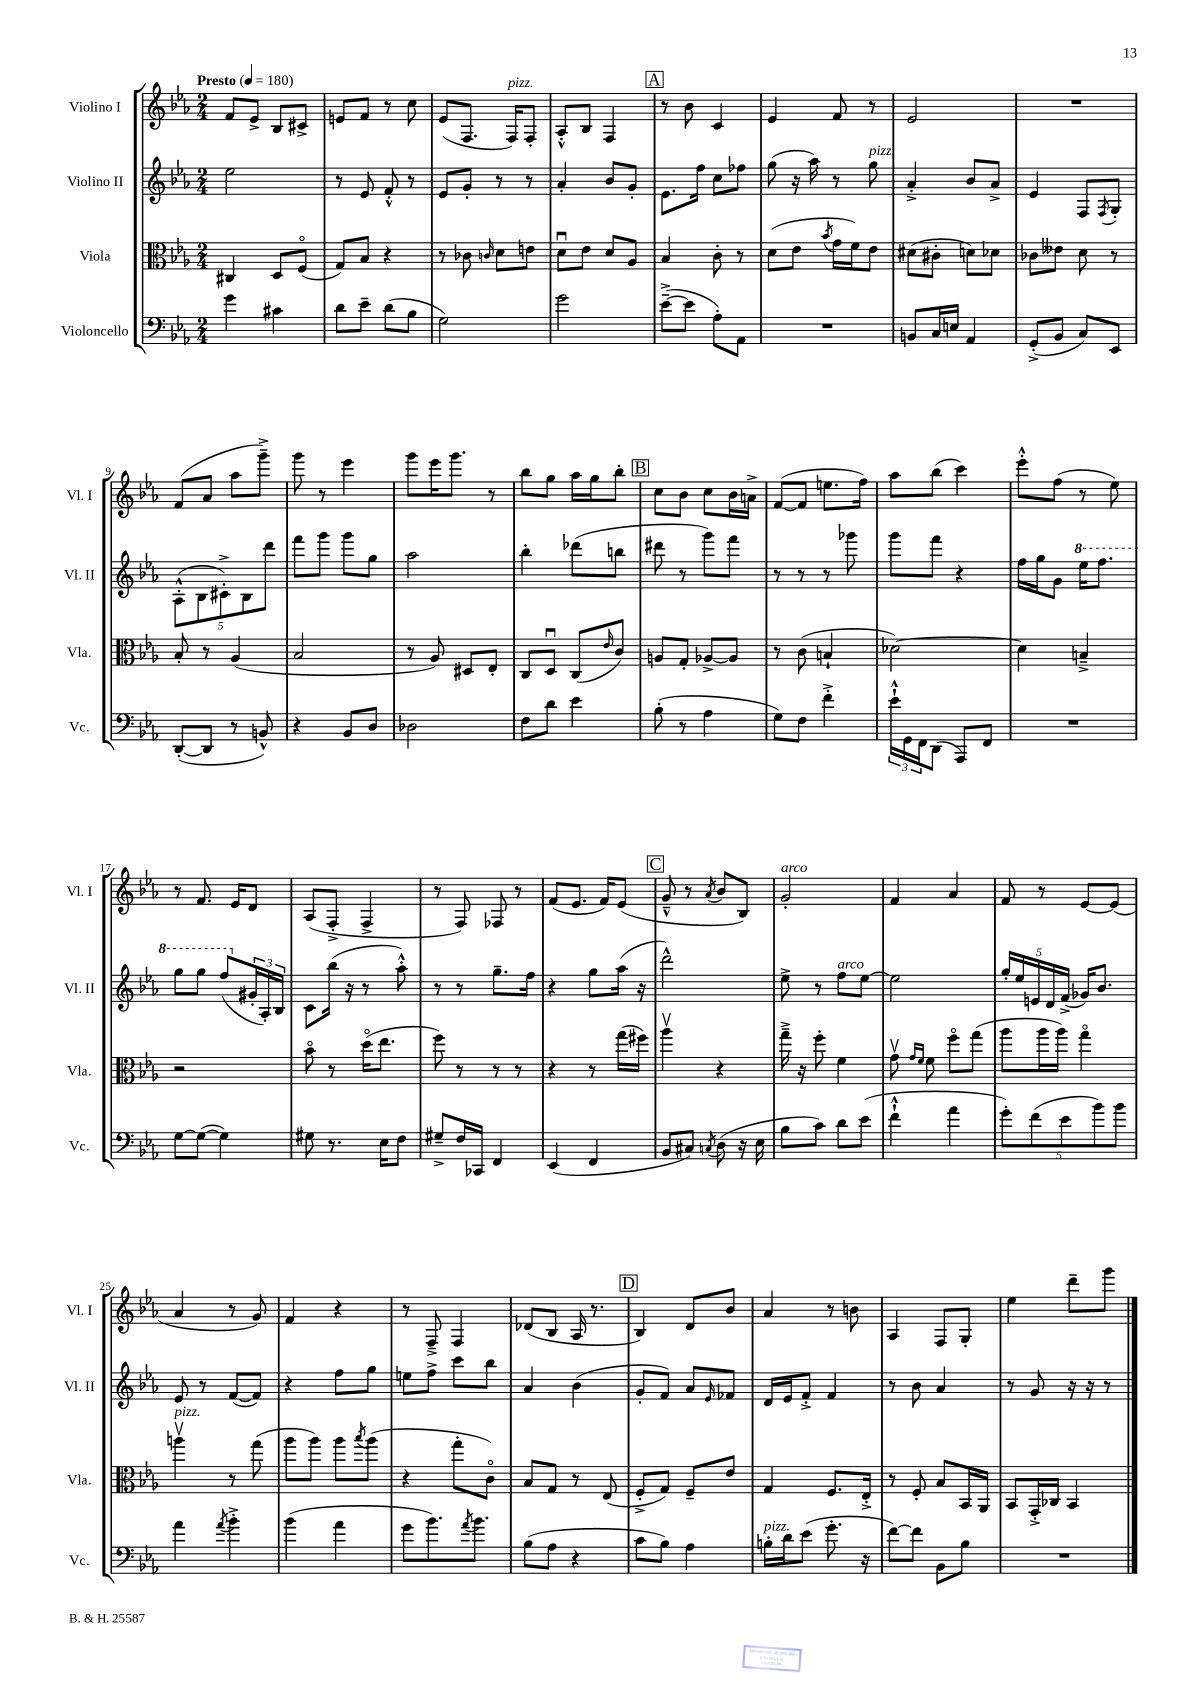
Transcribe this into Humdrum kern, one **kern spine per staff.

**kern	**kern	**kern	**kern
*staff4	*staff3	*staff2	*staff1
*clefF4	*clefC3	*clefG2	*clefG2
*k[b-e-a-]	*k[b-e-a-]	*k[b-e-a-]	*k[b-e-a-]
*M2/4	*M2/4	*M2/4	*M2/4
*MM180	*MM180	*MM180	*MM180
4g\	4C#/	2ee-\	8f/L
.	.	.	8e-^/J
4c#\	8D/L	.	8B-/L
.	(8Fo/J	.	8c#^/J
=	=	=	=
8d\L	8G/L)	8r	8e/L
8e-~\J	8B-/J	8e-/	8f/J
(8d\L	4r	8f'^^/	8r
8B-\J	.	8r	8cc\
=	=	=	=
2G\)	8r	8e-/L	(8e-/L
.	8c-\	8g'/J	8.F/J
.	16qqc/	.	.
.	8d\L	8r	.
.	.	.	16F/LK)
.	8e\J	8r	8F'/J
=	=	=	=
2g\	8du\L	4a-'/	8A-'^^/L
.	8e-\J	.	8B-/J
.	8d/L	8b-/L	4F/
.	8A-/J	8g'/J	.
=	=	=	=
([8e-~^\L	4B-/	8.e-\L	8r
8e-\]J	.	.	8b-\
.	.	16ff\Jk	.
8A-'\L)	8c'\	8cc\L	4c/
8AA-\J	8r	8ff-\J	.
=	=	=	=
2r	(8d\L	(8gg\	4e-/
.	8e-\J	16r	.
.	.	16aa-\)	.
.	8qb-/	.	.
.	16g\LL	8r	8f/
.	16f\J)	.	.
.	8e-\J	8gg\	8r
=	=	=	=
8BB/L	(8d#\L	4a-'^/	2e-/
16C/L	8c#'\J	.	.
16E/JJ	.	.	.
4AA-/	8d\L)	8b-/L	.
.	8d-\J	8a-^/J	.
=	=	=	=
(8GG'^/L	8c-\L	4e-/	2r
8BB-/J	8e--\J	.	.
8C/L)	8d\	8F/L	.
.	.	8qF/	.
8EE-/J	8r	8G'/J	.
=	=	=	=
([8DD'/L	8B-'/	(10A-'^^\L	(8f/L
.	.	10B-\	.
8DD/]J	8r	.	8a-/J
.	.	10c#'^\)	.
8r	(4A-/	.	8aa-\L
.	.	10B-\	.
8BB^^/)	.	.	8ggg~^\J)
.	.	10ddd\J	.
=	=	=	=
4r	2B-/	8fff\L	8ggg\
.	.	8ggg\J	8r
8BB-/L	.	8ggg\L	4eee-\
8D/J	.	8gg\J	.
=	=	=	=
2D-\	8r	2aa-\	8ggg\L
.	8A-/)	.	16eee-\K
.	.	.	8.ggg\J
.	8D#/L	.	.
.	8E-'/J	.	8r
=	=	=	=
8F\L	8C/L	4bb-'\	8bb-\L
8d\J	8Du/J	.	8gg\J
4e-\	(8C/L	(8ddd-\L	16aa-\LL
.	.	.	16gg\J
.	16qqe-/	.	.
.	8c/J)	8bb\J	8bb-'\J
=	=	=	=
(8B-'\	8A/L	8ddd#\	8cc\L
8r	8G'/J	8r	8b-\J
4A-\	[8A-^/L	8ggg\L)	8cc\L
.	8A-/]J	8fff\J	16b-\L
.	.	.	16a^\JJ
=	=	=	=
8G\L)	8r	8r	([8f/L
8F\J	(8c\	8r	8f/]J
4f'^\	4B`/	8r	8.ee\L
.	.	8ggg-\	.
.	.	.	16ff\Jk)
=	=	=	=
24e-`^^\LL	[2d-\)	8ggg\L	8aa-\L
24GG\	.	.	.
24FF\J	.	.	.
(8DD\J	.	8fff\J	(8bb-\J
8AAA-/L)	.	4r	4ccc\)
8FF/J	.	.	.
=	=	=	=
2r	4d-\]	16ff\LL	8eee-'^^\L
.	.	16gg\J	.
.	.	8g\J	(8ff\J
.	4B~^/	16eee-\LK	8r
.	.	8.fff\J	.
.	.	.	8ee-\)
=	=	=	=
[8G\L	2r	8ggg\L	8r
(8G\_J	.	8ggg\J	8.f/
4G\])	.	(8fff/L	.
.	.	.	16e-/LK
.	.	24g#'/L	8d/J
.	.	24A-'/)	.
.	.	24B-/JJ	.
=	=	=	=
8G#\	8b-o\	8c\L	(8A-/L
8.r	8r	(16bb-\Jk	8F'^/J
.	.	16r	.
.	(16ddo\LK	8r	4F^/
16E-\LK	8.ee-\J	.	.
8F\J	.	8aa-'^^\)	.
=	=	=	=
8G#~^/L	8ff\)	8r	8r
16F/L	8r	8r	8F/)
16CC-/JJ	.	.	.
4FF/	8r	8.gg~\L	8F-/
.	8r	.	8r
.	.	16ff\Jk	.
=	=	=	=
(4EE-/	4r	4r	(8f/L
.	.	.	8.e-/J
4FF/	8r	8gg\L	.
.	.	.	16f/LK)
.	(16gg\LL	(16aa-\Jk	(8e-/J
.	16ff#\JJ)	16r	.
=	=	=	=
8BB-/L	4aa-v\	2ddd^^\)	8g~^^/
8C#/J)	.	.	8r
8qC/	.	.	8qa-/
(8D\	4r	.	8b-/L
16r	.	.	8B-/J)
16E-\	.	.	.
=	=	=	=
8B-\L	16gg~^\	8ee-^\	2g'/
.	16r	.	.
8c\J)	8ff'\	8r	.
8d\L	4f\	8ff\L	.
(8e-\J	.	[8ee-\J	.
=	=	=	=
4f`^^\	8gv\	2ee-\]	4f/
.	16qqg/LL	.	.
.	16qqf/JJ	.	.
.	8f\	.	.
4a-\	8ffo\L	.	4a-/
.	(8gg\J	.	.
=	=	=	=
10g'\L)	8aa-\L	20gg'/LL	8f/
.	.	20ee-/	.
(10f\	.	20e/	.
.	16aa-\L	.	8r
.	.	20d/	.
.	16aa-\JJ)	.	.
10e-\	.	(20f^/JJ	.
.	4ggo\	16g-/LK)	[8e-/L
10b-\)	.	.	.
.	.	8.b-/J	.
.	.	.	(8e-/]J
10b-\J	.	.	.
=	=	=	=
4a-\	4aav\	8e-/	4a-/
.	.	8r	.
8qa-/	.	.	.
4b-'^\	8r	([8f/L	8r
.	(8gg\	8f/]J)	8g/)
=	=	=	=
(4b-\	8aa-\L	4r	4f/
.	8aa-\J)	.	.
4a-\	8aa-\L	8ff\L	4r
.	8qbb-/	.	.
.	(8aa-\J	8gg\J	.
=	=	=	=
8g\L	4r	8ee\L	8r
8.b-\)	.	8ff^\J	8F~^/
.	8gg'\L	8ccc\L	4F/
8qa-/	.	.	.
8.b-\J	.	.	.
.	8co\J)	8bb-\J	.
=	=	=	=
(8B-\L	8B-/L	4a-/	(8d-/L
8A-\J	8G/J	.	8B-/J
4r	8r	(4b-\	16A-/
.	.	.	8.r
.	(8E-/	.	.
=	=	=	=
8c\L	8F'^/L	8g'/L	4B-/)
8B-\J)	8G/J)	8f/J)	.
4A-\	8F~/L	8a-/L	8d/L
.	.	16qqe-/	.
.	8e-/J	8f-/J	8b-/J
=	=	=	=
16B'\LL	4G/	16d/LL	4a-/
16d\J	.	16e-/J	.
(8e-\J	.	8f'^/J	.
8.g'\	8.F/L	4f/	8r
.	.	.	8b\
16r	16E-'^/Jk	.	.
=	=	=	=
[8f\L)	8r	8r	4A-/
8f\]J	8F'/	8b-\	.
8BB-\L	8B-/L	4a-/	8F/L
8B-\J	16BB-/L	.	8G'/J
.	16AA-/JJ	.	.
=	=	=	=
2r	8BB-/L	8r	4ee-\
.	16GG'^/L	8g/	.
.	16C-/JJ	.	.
.	4BB-/	16r	8ddd~\L
.	.	16r	.
.	.	8r	8ggg\J
==	==	==	==
*-	*-	*-	*-
